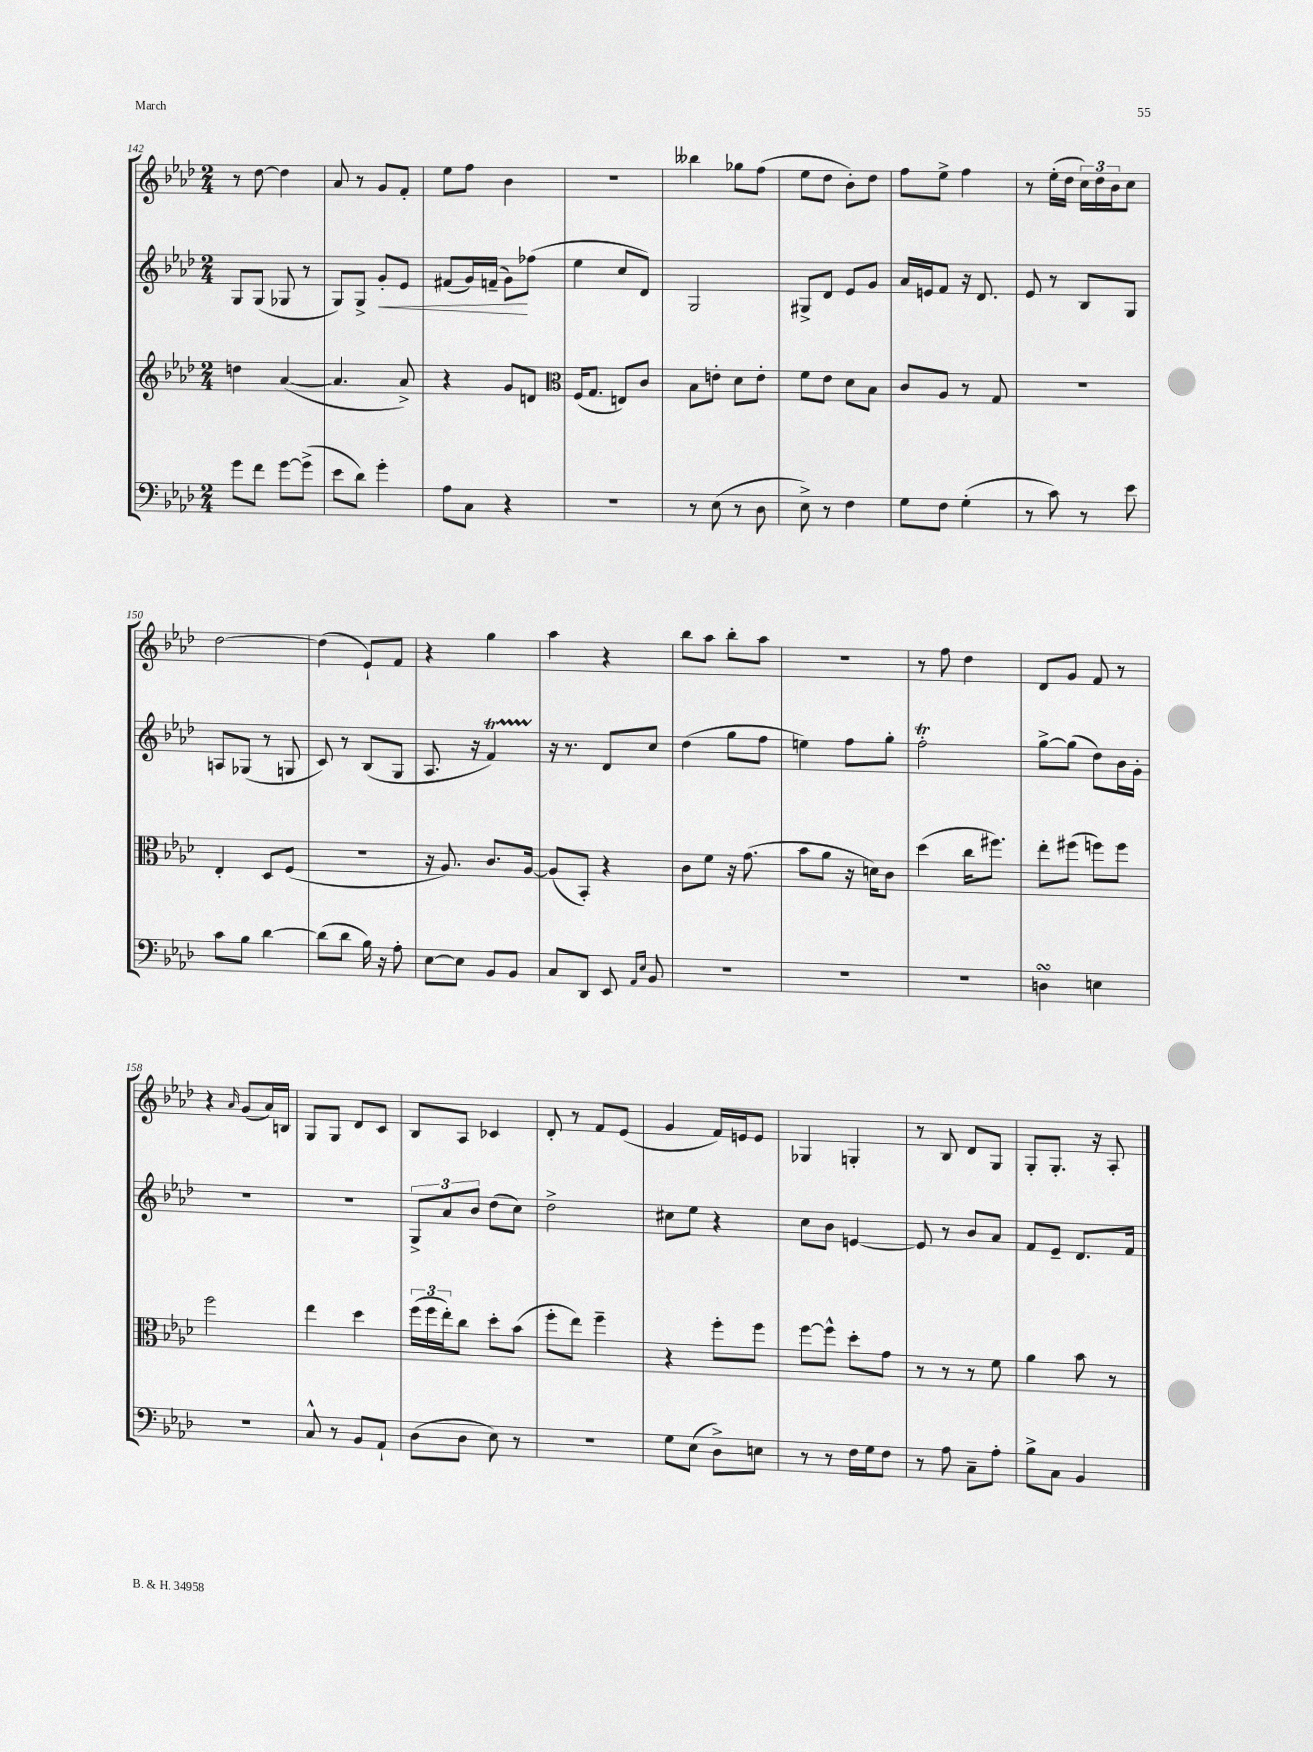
<<
\new StaffGroup <<
\new Staff = "s0" {
    \clef treble \key aes \major \numericTimeSignature \time 2/4
    r8 des''8~ des''4 |
    aes'8 r8 g'8 f'8-. |
    ees''8 f''8 bes'4 |
    r2 |
    beses''4 ges''8 f''8( |
    ees''8 des''8 bes'8-.) des''8 |
    f''8 ees''8-> f''4 |
    r8 ees''16-.( des''16 \tuplet 3/2 { c''16) des''16 bes'16 } c''8 |
    des''2~ |
    des''4( ees'8-!) f'8 |
    r4 g''4 |
    aes''4 r4 |
    bes''8 aes''8 bes''8-. aes''8 |
    r2 |
    r8 f''8 des''4 |
    des'8 g'8 f'8 r8 |
    r4 \grace { aes'16 } g'8( aes'16) b16 |
    g8 g8 des'8 c'8 |
    bes8 aes8 ces'4 |
    des'8-. r8 f'8 ees'8( |
    g'4 f'16) e'16 e'8 |
    ges4 g4-. |
    r8 bes8 des'8 g8 |
    g8-. g8.-. r16 aes8-. \bar "|." |
}
\new Staff = "s1" {
    \clef treble \key aes \major \numericTimeSignature \time 2/4
    g8 g8( ges8 r8 |
    g8) g8-> g'8-.\< ees'8 |
    fis'8( g'16) f'16--( g'8\!) fes''8( |
    ees''4 c''8 des'8) |
    g2 |
    gis8-> des'8 ees'8 g'8 |
    aes'16 e'16 f'8 r16 des'8. |
    ees'8 r8 bes8 g8 |
    a8 ges8( r8 g8 |
    c'8) r8 bes8( g8 |
    aes8. r16 f'4\startTrillSpan) |
    r16\stopTrillSpan r8. des'8 c''8 |
    des''4( g''8 f''8 |
    e''4) f''8 g''8-. |
    f''2-.\trill |
    g''8~-> g''8( des''8) bes'16 g'16-. |
    R2 |
    R2 |
    \tuplet 3/2 { g8-> aes'8 bes'8 } des''8( c''8) |
    des''2-> |
    cis''8 ees''8 r4 |
    c''8 bes'8 e'4~ |
    e'8 r8 bes'8 aes'8 |
    f'8 ees'8-- des'8. f'16 \bar "|." |
}
\new Staff = "s2" {
    \clef treble \key aes \major \numericTimeSignature \time 2/4
    d''4 aes'4~( |
    aes'4. aes'8->) |
    r4 g'8 d'8 |
    \clef alto f16( g8. e8) c'8 |
    bes8 e'8-. des'8 e'8-. |
    f'8 ees'8 des'8 bes8 |
    c'8 aes8 r8 g8 |
    R2 |
    ees4-. des8 f8( |
    r2 |
    r16 aes8.) c'8. aes16~ |
    aes8( bes,8-.) r4 |
    c'8 f'8 r16 g'8.( |
    bes'8 aes'8 r16 d'16) c'8 |
    des''4( c''16 fis''8.) |
    ees''8-. fis''8( f''8) f''8 |
    f''2 |
    ees''4 des''4 |
    \tuplet 3/2 { f''16( f''16 ees''16-.) } c''8 des''8-. bes'8( |
    f''8-. ees''8) f''4-- |
    r4 f''8-. f''8 |
    f''8~ f''8-^ des''8-. g'8 |
    r8 r8 r8 f'8 |
    aes'4 bes'8 r8 \bar "|." |
}
\new Staff = "s3" {
    \clef bass \key aes \major \numericTimeSignature \time 2/4
    g'8 f'8 g'8~ g'8->( |
    ees'8 des'8) g'4-. |
    aes8 c8 r4 |
    r2 |
    r8 ees8( r8 des8 |
    ees8->) r8 f4 |
    g8 f8 g4-.( |
    r8 c'8) r8 ees'8 |
    c'8 bes8 des'4~ |
    des'8( des'8 bes16) r16 aes8-. |
    ees8~ ees8 bes,8 bes,8 |
    c8 des,8 ees,8 \grace { aes,16 ees16 } bes,8 |
    R2 |
    R2 |
    R2 |
    d4\turn e4 |
    R2 |
    c8-^ r8 bes,8 aes,8-! |
    des8( des8 ees8) r8 |
    r2 |
    g8 ees8( des8->) e8 |
    r8 r8 f16 g16 f8 |
    r8 aes8 c8-- aes8-. |
    bes8-> c8 bes,4 \bar "|." |
}
>>
>>
\layout { \context { \Score currentBarNumber = #142 } }
